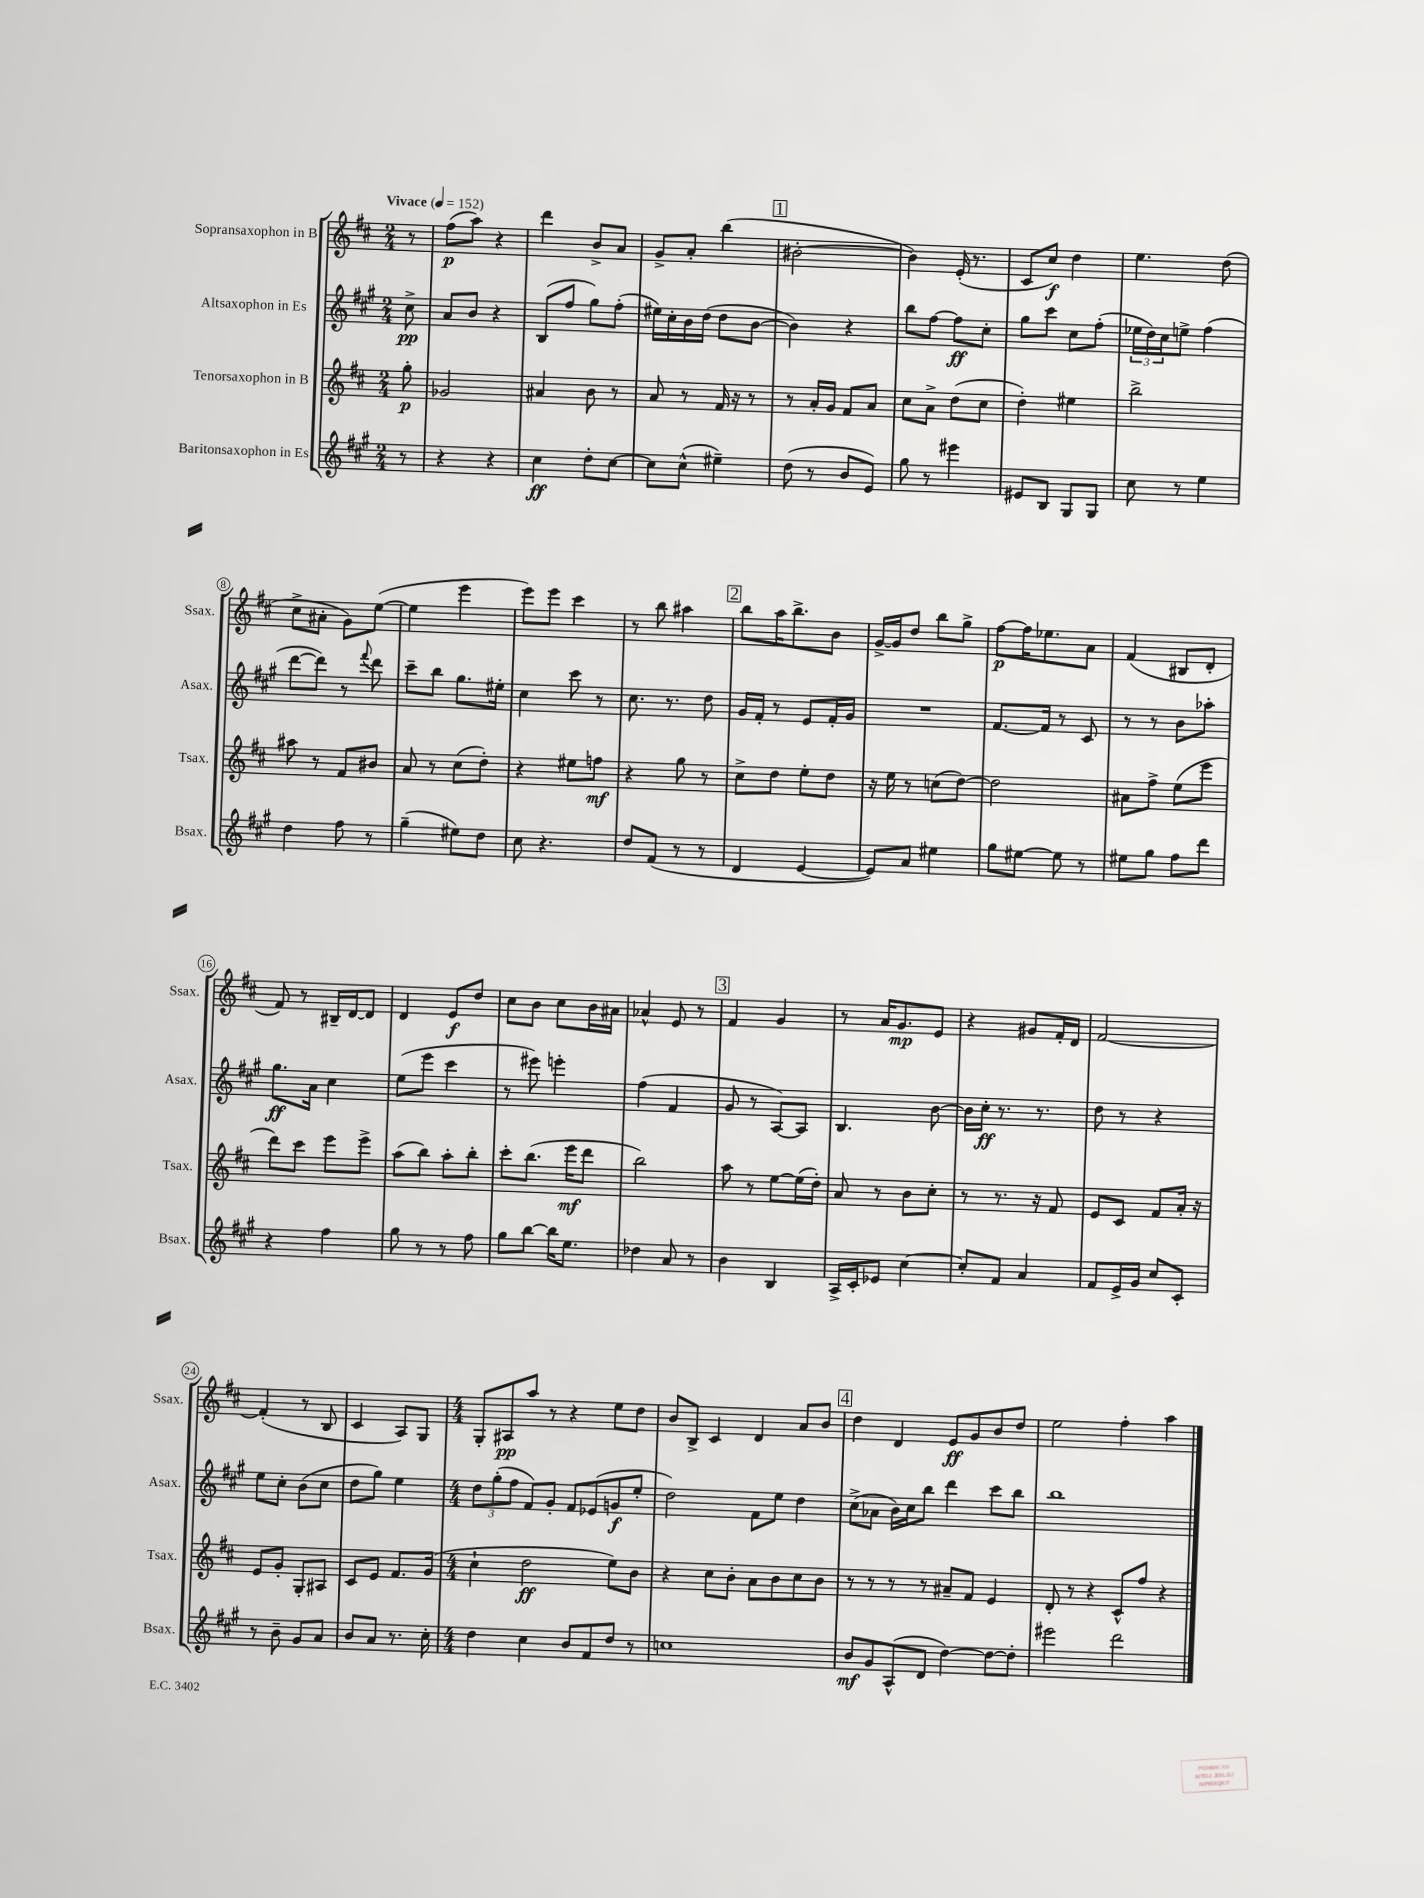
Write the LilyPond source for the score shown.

<<
\new StaffGroup <<
\new Staff = "s0" \with { instrumentName = "Sopransaxophon in B" shortInstrumentName = "Ssax." } {
    \clef treble \key d \major \numericTimeSignature \time 2/4 \partial 8 \tempo "Vivace" 4 = 152
    r8 |
    fis''8\p( a''8) r4 |
    d'''4 b'8-> a'8 |
    g'8-> a'8-. b''4( |
    \mark \markup { \box "1" } bis'2~-. |
    bis'4) e'16-.( r8. |
    cis'8 cis''8\f) d''4 |
    e''4. d''8( |
    cis''8-> ais'8-. g'8) e''8~( |
    e''4 e'''4 |
    e'''8) e'''8 cis'''4 |
    r8 b''8 ais''4 |
    \mark \markup { \box "2" } b''8 a''16 b''8.-> b'8 |
    g'16~-> g'16 d''8 b''8 g''8-> |
    fis''8~\p fis''16 ees''8. a'8 |
    fis'4( bis8 d'8-. |
    fis'8) r8 bis16-- d'16~ d'8 |
    d'4 e'8\f d''8 |
    cis''8 b'8 cis''8 b'16 ais'16 |
    aes'4-^ e'8 r8 |
    \mark \markup { \box "3" } fis'4 g'4 |
    r8 a'16 g'8.\mp e'8 |
    r4 gis'8 fis'16-. d'16 |
    fis'2~ |
    fis'4-.( r8 b8 |
    cis'4 a8) g8 |
    \numericTimeSignature \time 4/4 g8-. ais8\pp a''8 r8 r4 e''8 d''8 |
    b'8 b8-> cis'4 d'4 a'8 b'8 |
    \mark \markup { \box "4" } d''4 d'4 e'8\ff g'8 b'8 d''8 |
    e''2 fis''4-. a''4 \bar "|." |
}
\new Staff = "s1" \with { instrumentName = "Altsaxophon in Es" shortInstrumentName = "Asax." } {
    \clef treble \key a \major \numericTimeSignature \time 2/4 \partial 8
    cis''8->\pp |
    a'8 b'8 r4 |
    b8( fis''8 gis''8) fis''8-.( |
    eis''16) cis''16-. b'16 d''16( d''8 b'8~ |
    \mark \markup { \box "1" } b'4) r4 |
    b''8 fis''8~ fis''8\ff cis''8-. |
    gis''8 cis'''8 cis''8 fis''8-.( |
    \tuplet 3/2 { ees''16 d''16) cis''16 } e''8-> fis''4( |
    d'''8~ d'''8) r8 \appoggiatura { fis'''8 } d'''8 |
    cis'''8-- b''8 gis''8. eis''16-. |
    cis''4 cis'''8 r8 |
    cis''8. r8. d''8 |
    \mark \markup { \box "2" } gis'16 fis'16-. r8 e'8 fis'16-. gis'16 |
    R2 |
    fis'8.~ fis'16 r8 cis'8 |
    r8 r8 b'8 aes''8-. |
    gis''8.\ff a'16 cis''4 |
    e''8( e'''8 cis'''4 |
    r8 eis'''8) e'''4-. |
    fis''4( fis'4 |
    \mark \markup { \box "3" } gis'8 r8 a8~) a8 |
    b4. b'8~ |
    b'16 cis''16-.\ff r8. r8. |
    d''8 r8 r4 |
    e''8 cis''8-. b'8( cis''8 |
    d''8 gis''8) e''4 |
    \numericTimeSignature \time 4/4 \tuplet 3/2 { d''8 gis''8-.( fis''8 } fis'8) gis'8-. fis'8 ees'8( g'8\f e''8-. |
    d''2) fis'8 e''8 d''4 |
    \mark \markup { \box "4" } cis''8->( aes'8 b'16) cis''16 b''8 d'''4 cis'''8 b''8 |
    b''1 \bar "|." |
}
\new Staff = "s2" \with { instrumentName = "Tenorsaxophon in B" shortInstrumentName = "Tsax." } {
    \clef treble \key d \major \numericTimeSignature \time 2/4 \partial 8
    g''8-.\p |
    ges'2 |
    ais'4 b'8 r8 |
    a'8 r8 fis'16 r16 r8 |
    \mark \markup { \box "1" } r8 a'16-. g'16 fis'8 a'8 |
    cis''8 a'8-> d''8( cis''8 |
    d''4-.) eis''4 |
    b''2-> |
    ais''8 r8 fis'8 bis'8 |
    a'8 r8 cis''8( d''8-.) |
    r4 eis''8 f''8\mf |
    r4 g''8 r8 |
    \mark \markup { \box "2" } cis''8-> d''8 e''8-. d''8 |
    r16 e''16 r8 c''8( d''8~) |
    d''2 |
    ais'8 fis''8-> e''8( e'''8 |
    d'''8) cis'''8 e'''8 e'''8-> |
    a''8( b''8) a''8-. b''8-. |
    cis'''8-. b''8.( e'''16\mf d'''8 |
    b''2) |
    \mark \markup { \box "3" } a''8 r8 e''8~ e''16( d''16-.) |
    a'8 r8 b'8 cis''8-. |
    r8 r8. r16 fis'8 |
    e'8 cis'8 fis'8 a'16-. r16 |
    e'8 g'8-. g8-. ais8 |
    cis'8 e'8 fis'8. g'16( |
    \numericTimeSignature \time 4/4 cis''4-! d''2\ff e''8) b'8 |
    r4 cis''8 b'8-. a'8 b'8 cis''8 b'8 |
    \mark \markup { \box "4" } r8 r8 r8 r8 ais'8-- fis'8 e'4 |
    d'8-. r8 r4 cis'8-^ fis''8 r4 \bar "|." |
}
\new Staff = "s3" \with { instrumentName = "Baritonsaxophon in Es" shortInstrumentName = "Bsax." } {
    \clef treble \key a \major \numericTimeSignature \time 2/4 \partial 8
    r8 |
    r4 r4 |
    cis''4\ff d''8-. cis''8~ |
    cis''8 cis''8-^( eis''4--) |
    \mark \markup { \box "1" } d''8( r8 b'8 e'8) |
    gis''8 r8 eis'''4 |
    eis'8 b8 gis8 gis8 |
    cis''8 r8 e''4 |
    d''4 fis''8 r8 |
    gis''4--( eis''8) d''8 |
    cis''8 r4. |
    d''8 fis'8( r8 r8 |
    \mark \markup { \box "2" } d'4 e'4~ |
    e'8) a'8 eis''4 |
    gis''8 eis''8~ eis''8 r8 |
    eis''8 gis''8 fis''8 d'''8 |
    r4 fis''4 |
    gis''8 r8 r8 fis''8 |
    gis''8 b''8~ b''16 e''8. |
    des''4 a'8 r8 |
    \mark \markup { \box "3" } b'4 b4 |
    a16-> cis'16-. ees'8 cis''4~ |
    cis''8-. fis'8 a'4 |
    fis'8 e'16-> gis'16 cis''8 cis'8-. |
    r8 b'8-- gis'8 a'8 |
    b'8 a'8 r8. cis''16-. |
    \numericTimeSignature \time 4/4 d''4 cis''4 b'8 fis'8 d''8 r8 |
    c''1 |
    \mark \markup { \box "4" } b'8\mf gis'8 a8-^( d'8 d''4~) d''8~ d''8-. |
    eis'''2 d'''2 \bar "|." |
}
>>
>>
\layout { \context { \Score \override BarNumber.stencil = #(make-stencil-circler 0.1 0.3 ly:text-interface::print) } }
